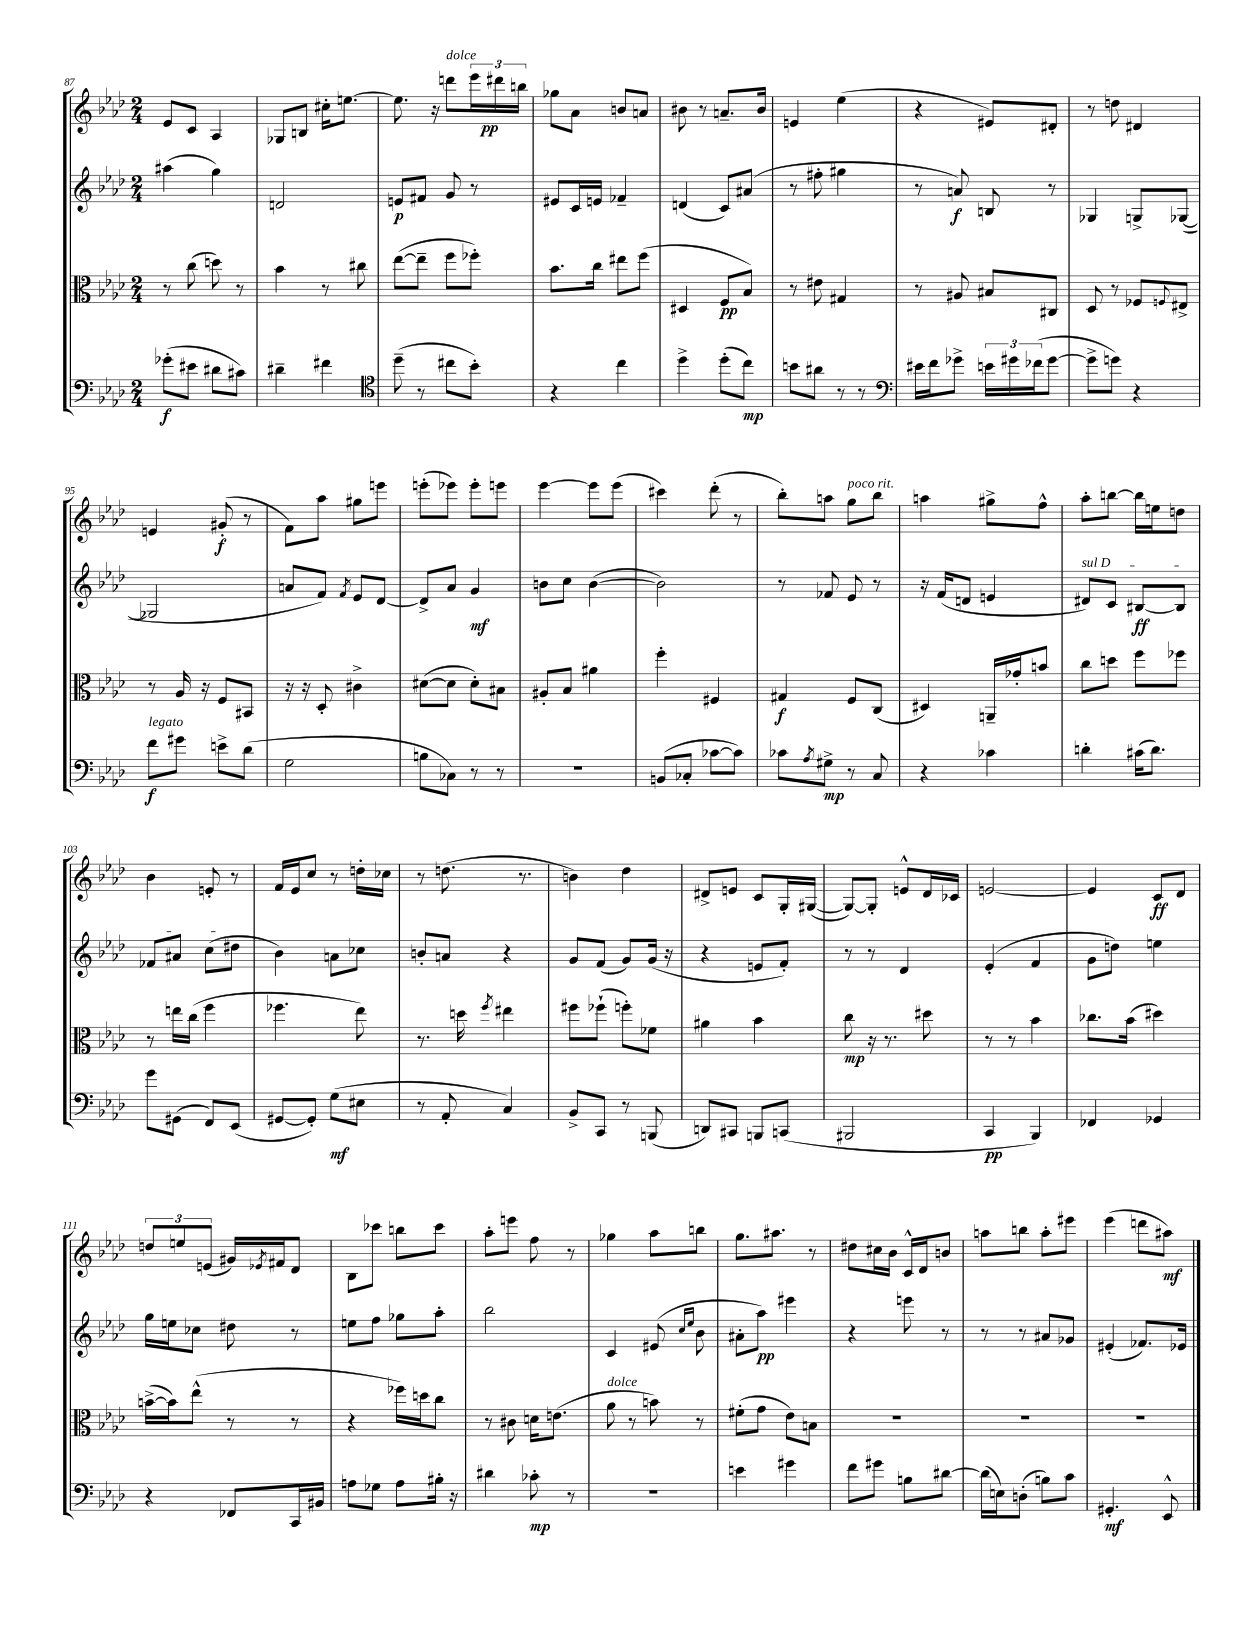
<<
\new StaffGroup <<
\new Staff = "s0" {
    \clef treble \key aes \major \numericTimeSignature \time 2/4
    ees'8 c'8 aes4 |
    ges8 b8 cis''16-. e''8.~ |
    e''8. r16 d'''8^\markup { \italic "dolce" } \tuplet 3/2 { ees'''16 dis'''16\pp b''16 } |
    ges''8 aes'8 b'8 a'8 |
    bis'8 r8 a'8.-- bis'16 |
    e'4 ees''4( |
    r4 eis'8) dis'8-. |
    r8 d''8 dis'4 |
    e'4 gis'8-.\f( r8 |
    f'8) aes''8 gis''8 e'''8 |
    e'''8-.( ees'''8) ees'''8-. e'''8 |
    ees'''4~ ees'''8 ees'''8( |
    cis'''4) des'''8-.( r8 |
    bes''8-.) a''8 g''8^\markup { \italic "poco rit." } bes''8 |
    a''4 gis''8-> f''8-^ |
    aes''8-. b''8~ b''16 e''16 d''8 |
    bes'4 e'8-. r8 |
    f'16 ees'16 c''8 r8 d''16-. ces''16 |
    r8 d''8.( r8. |
    b'4) des''4 |
    dis'8-> e'8 c'8 g16-. gis16~( |
    gis8~) gis8-. e'8-^ des'16 ces'16 |
    e'2~ |
    e'4 c'8\ff des'8 |
    \tuplet 3/2 { d''8 e''8 e'8( } gis'16) \acciaccatura { ees'8 } fis'16 des'8 |
    bes8 ces'''8 b''8 ces'''8 |
    aes''8-. e'''8 f''8 r8 |
    ges''4 aes''8 b''8 |
    g''8. ais''8. r8 |
    dis''8 cis''16 bes'16 c'16-^ des'16 b'8 |
    a''8 b''8 a''8-. eis'''8 |
    ees'''4( d'''8 ais''8\mf) \bar "|." |
}
\new Staff = "s1" {
    \clef treble \key aes \major \numericTimeSignature \time 2/4
    ais''4( g''4) |
    d'2 |
    e'8\p fis'8 g'8 r8 |
    eis'8 c'16 e'16 fes'4-- |
    d'4( c'8) ais'8( |
    r8 fis''8-. gis''4 |
    r8 a'8\f) b8 r8 |
    ges4 g8-> ges8~( |
    ges2 |
    a'8 f'8) \acciaccatura { f'8 } ees'8 des'8~ |
    des'8-> aes'8 g'4\mf |
    b'8 c''8 b'4~( |
    b'2) |
    r8 fes'8 ees'8 r8 |
    r16 f'16( d'8 e'4 |
    \once \override TextSpanner.bound-details.left.text = \markup { \italic "sul D" } dis'8\startTextSpan) c'8 bis8~\ff bis8 |
    fes'8 ais'8 c''8( dis''8\stopTextSpan |
    bes'4) a'8 ces''8 |
    b'8-. a'8 r4 |
    g'8 f'8( g'8) g'16( r16 |
    r4 e'8 f'8-.) |
    r8 r8 des'4 |
    ees'4-.( f'4 |
    g'8 d''8) e''4 |
    g''16 e''16 ces''8 dis''8 r8 |
    e''8 f''8 ges''8 aes''8-. |
    bes''2 |
    c'4 eis'8( \grace { c''16 ees''16 } bes'8 |
    ais'8-. aes''8\pp) eis'''4 |
    r4 e'''8 r8 |
    r8 r8 ais'8 ges'8 |
    eis'4-.( fes'8.) ees'16 \bar "|." |
}
\new Staff = "s2" {
    \clef alto \key aes \major \numericTimeSignature \time 2/4
    r8 c''8( d''8) r8 |
    bes'4 r8 cis''8 |
    ees''8~( ees''8-- f''8 fes''8-.) |
    bes'8. c''16 eis''8 f''8( |
    dis4 f8\pp bes8) |
    r8 eis'8 gis4 |
    r8 ais8 bis8 cis8 |
    des8 r8 fes8 \appoggiatura { f8 } eis8-> |
    r8 aes16 r16 f8 bis,8 |
    r16 r16 des8-. cis'4-> |
    dis'8~( dis'8 dis'8-.) bis8 |
    ais8-. bes8 ais'4 |
    f''4-. fis4 |
    gis4\f f8 c8( |
    dis4) a,16-- ges'16-. b'8 |
    c''8 d''8 f''8 fes''8 |
    r8 e''16 c''16( f''4 |
    fes''4. ees''8) |
    r8. d''16 \acciaccatura { f''8 } eis''4 |
    fis''8 fes''8-!( f''8-.) fes'8 |
    ais'4 bes'4 |
    c''8\mp r16 r8. dis''8 |
    r8 r8 bes'4 |
    ces''8. bes'16( dis''4) |
    b'16~->( b'16) ees''8-^( r8 r8 |
    r4 fes''16) d''16 c''8 |
    r8 cis'8 d'16 e'8.( |
    aes'8^\markup { \italic "dolce" } r8 b'8) r8 |
    fis'8-.( g'8 ees'8) b8 |
    R2 |
    R2 |
    R2 \bar "|." |
}
\new Staff = "s3" {
    \clef bass \key aes \major \numericTimeSignature \time 2/4
    ges'8-.\f( eis'8 dis'8 cis'8) |
    dis'4-- fis'4 |
    \clef tenor des''8--( r8 cis''8 bes'8-.) |
    r4 c''4 |
    des''4-> des''8-.( c''8\mp) |
    b'8 ais'8 r8 r8 |
    \clef bass eis'16 f'16 ges'8-> \tuplet 3/2 { e'16 gis'16 fes'16( } gis'8~ |
    gis'8-> g'8) r4 |
    f'8\f^\markup { \italic "legato" } gis'8 e'8-> des'8( |
    g2 |
    b8 ces8) r8 r8 |
    R2 |
    b,8( ces8-. ces'8~ ces'8) |
    ces'8 \acciaccatura { aes8 } gis8->\mp r8 c8 |
    r4 ces'4 |
    d'4-. cis'16( d'8.) |
    g'8 gis,8( f,8) ees,8( |
    gis,8~ gis,8-.) g8\mf( eis8 |
    r8 aes,8-. c4) |
    bes,8-> c,8 r8 b,,8( |
    d,8) cis,8 b,,8 c,8( |
    bis,,2 |
    c,4\pp bes,,4) |
    fes,4 ges,4 |
    r4 fes,8 c,16 bis,16 |
    a8 ges8 a8 bis16-. r16 |
    dis'4 ces'8-.\mp r8 |
    r2 |
    e'4 gis'4 |
    f'8 gis'8 b8 dis'8~ |
    dis'16( e16) d8-.( b8) c'8 |
    gis,4.-.\mf ees,8-^ \bar "|." |
}
>>
>>
\layout { \context { \Score currentBarNumber = #87 } }
